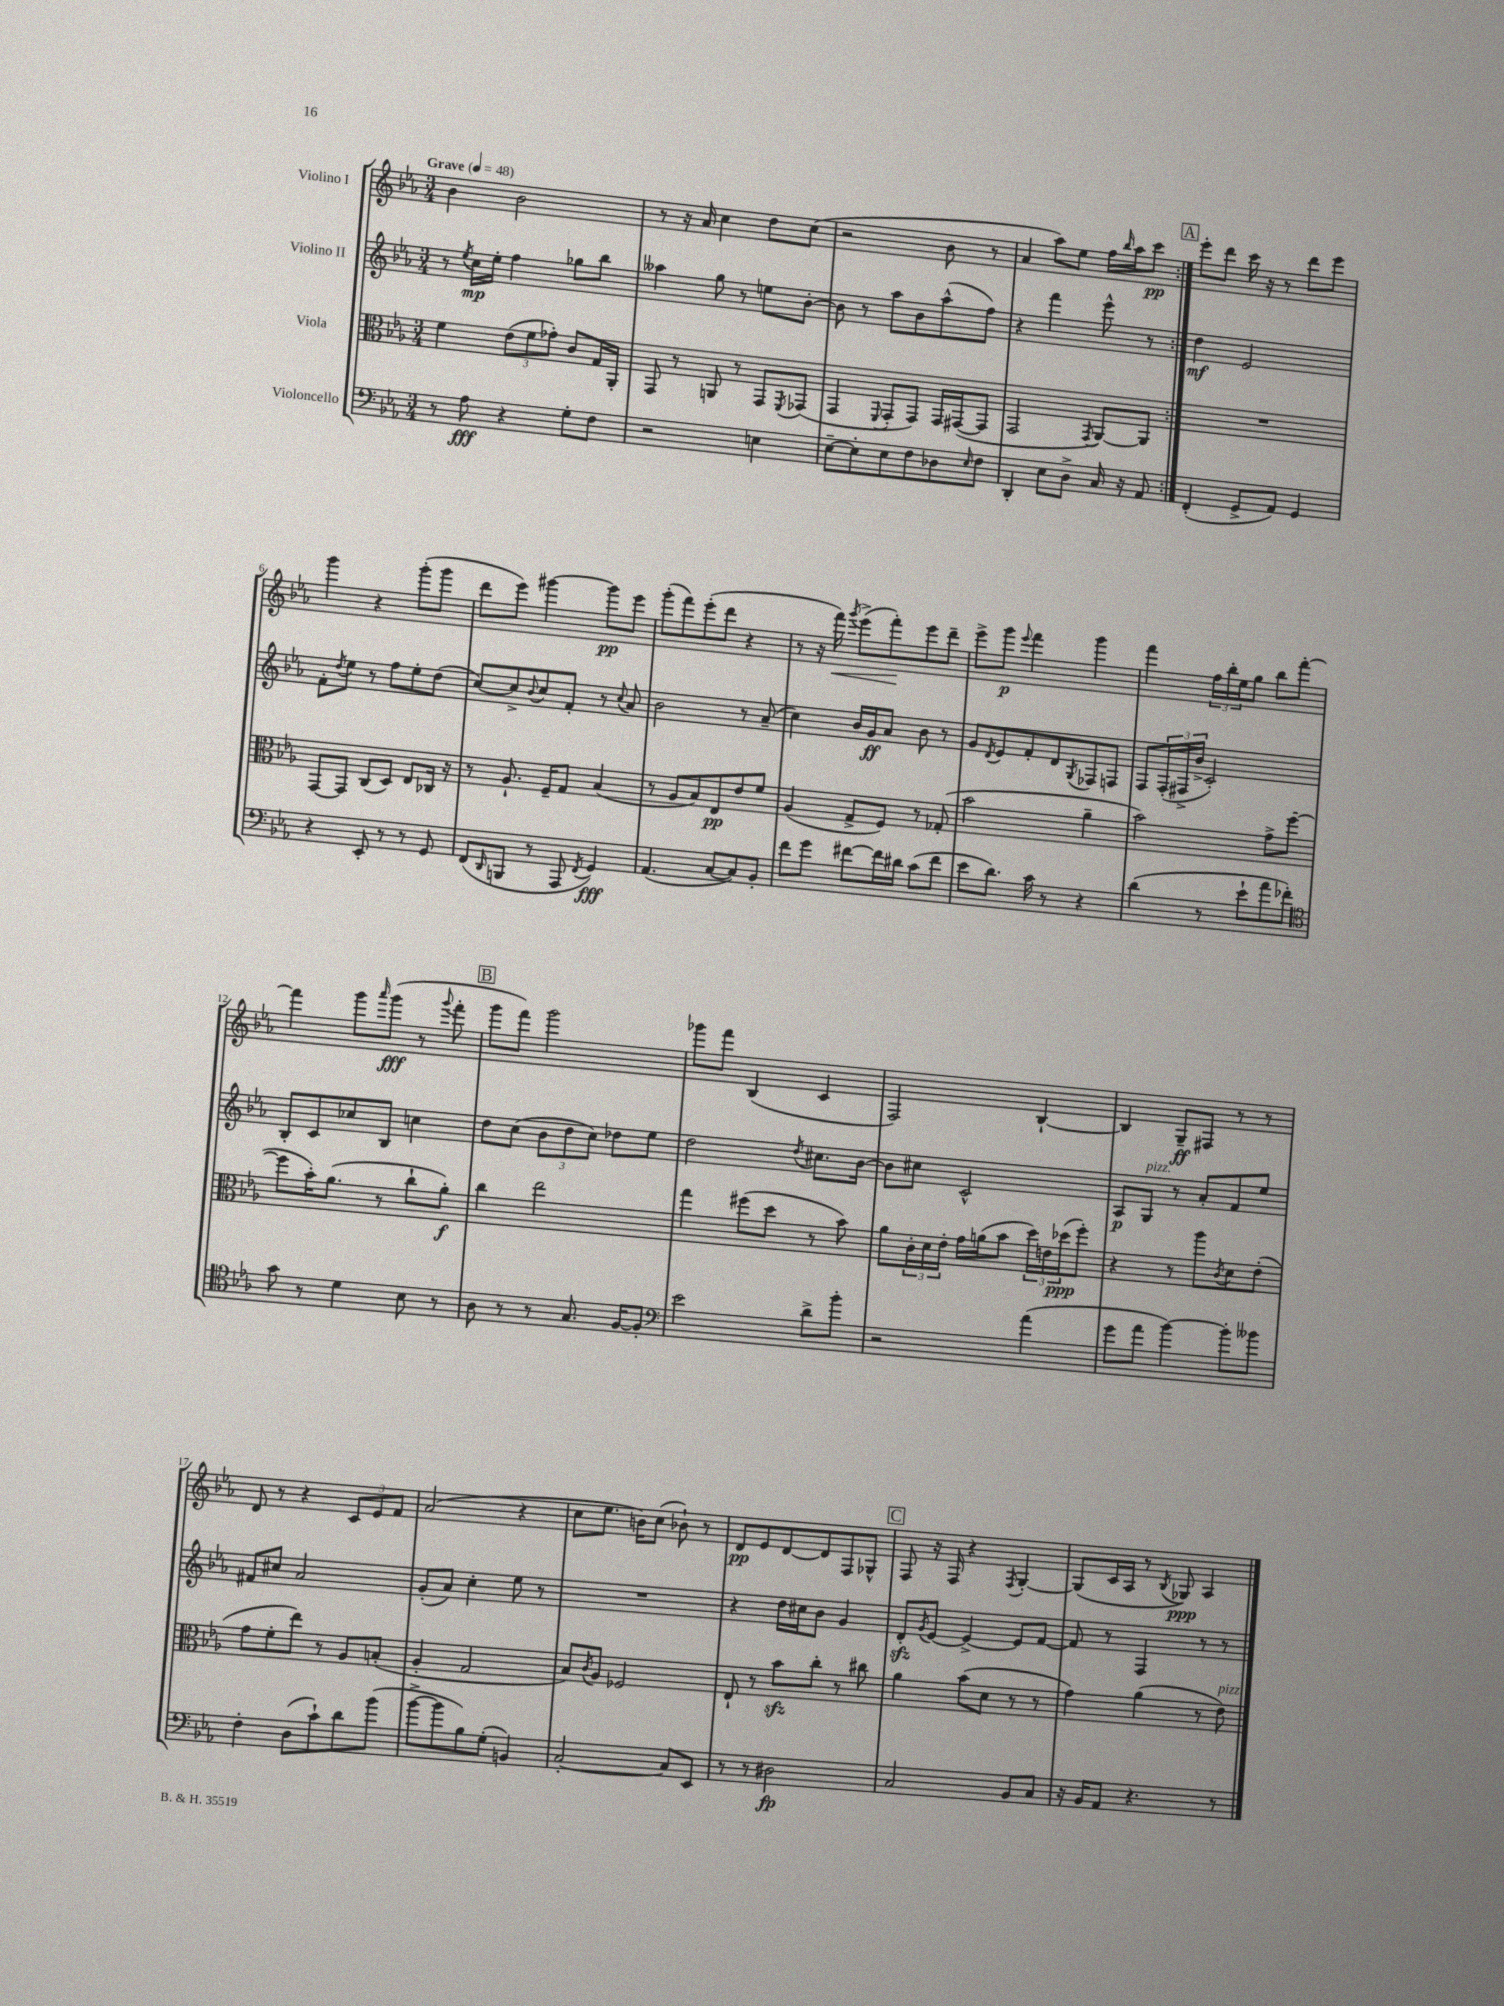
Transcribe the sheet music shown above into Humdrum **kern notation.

**kern	**dynam	**kern	**dynam	**kern	**dynam	**kern	**dynam
*part4	*part4	*part3	*part3	*part2	*part2	*part1	*part1
*staff4	*staff4	*staff3	*staff3	*staff2	*staff2	*staff1	*staff1
*I"Violoncello	*	*I"Viola	*	*I"Violino II	*	*I"Violino I	*
*clefF4	*	*clefC3	*	*clefG2	*	*clefG2	*
*k[b-e-a-]	*	*k[b-e-a-]	*	*k[b-e-a-]	*	*k[b-e-a-]	*
*M3/4	*	*M3/4	*	*M3/4	*	*M3/4	*
*MM48	*	*MM48	*	*MM48	*	*MM48	*
=1	=1	=1	=1	=1	=1	=1	=1
!	!	!	!	!	!	!LO:TX:a:B:t=Grave	!
8r	.	4f\	.	8r	.	4b-\	.
.	.	.	.	8qee-/	.	.	.
8A-\	fff	.	.	16cc\LL	mp	.	.
.	.	.	.	16ee-'\JJ	.	.	.
4r	.	(12e-\L	.	4ff\	.	2b-\	.
.	.	12f\	.	.	.	.	.
.	.	12g-X'\J)	.	.	.	.	.
8G'\L	.	8c/L	.	8gg-X\L	.	.	.
8F\J	.	16G/L	.	8bb-\J	.	.	.
.	.	16AA-'/JJ	.	.	.	.	.
=2	=2	=2	=2	=2	=2	=2	=2
2r	.	8GG/	.	4aa--X\	.	8r	.
.	.	8r	.	.	.	16r	.
.	.	.	.	.	.	16a-/	.
.	.	8AAn/	.	8gg\	.	4cc\	.
.	.	8r	.	8r	.	.	.
4En\	.	8GG/L	.	8een\L	.	8dd\L	.
.	.	8qFF/	.	.	.	.	.
.	.	(8GG-X/J	.	[8b-'\J	.	(8cc\J	.
=3	=3	=3	=3	=3	=3	=3	=3
[8E-~\L	.	4GG/	.	8b-\]	.	2r	.
8E-'\]	.	.	.	8r	.	.	.
.	.	8qqFF/	.	.	.	.	.
8E-\	.	8GG'/L	.	8aa-\L	.	.	.
8F\	.	8GG/J)	.	8b-\	.	.	.
8D-X\	.	16GG/LL	.	(8aa-^^\	.	8b-\	.
.	.	([16GG#X/J	.	.	.	.	.
16qqE-/	.	.	.	.	.	.	.
8F\J	.	8GG#/J]	.	8ff\J)	.	8r	.
=4	=4	=4	=4	=4	=4	=4	=4
4DD'/	.	2GG/	.	4r	.	4a-/	.
8E-\L	.	.	.	4fff\	.	8aa-\L)	.
8D^\J	.	.	.	.	.	8ee-\J	.
.	.	8qGG/	.	.	.	.	.
16C/	.	[8AA-/L)	.	8eee-^^\	.	16ff\LL	.
.	.	.	.	.	.	16qqbb-/	.
16r	.	.	.	.	.	16aa-\J	.
8AA-/	.	8AA-/J]	.	8r	.	8ccc\J	pp
!!LO:REH:place=s1:t=A
=5:|!	=5:|!	=5:|!	=5:|!	=5:|!	=5:|!	=5:|!	=5:|!
(4FF'/	.	2.r	.	4dd\	mf	8eee-'\L	.
.	.	.	.	.	.	8ddd\J	.
8GG^/L	.	.	.	2e-/	.	16ccc\	.
.	.	.	.	.	.	16r	.
8AA-/J)	.	.	.	.	.	8r	.
4GG/	.	.	.	.	.	8ddd\L	.
.	.	.	.	.	.	8eee-\J	.
!!LO:LB:g=z
=6	=6	=6	=6	=6	=6	=6	=6
4r	.	[8GG/L	.	8f'\L	.	4ggg\	.
.	.	.	.	8qdd/	.	.	.
.	.	8GG/J]	.	8ee-\J	.	.	.
8EE-'/	.	(8C/L	.	8r	.	4r	.
8r	.	8D/J)	.	8ff\L	.	.	.
8r	.	8E-/L	.	8ee-'\	.	(8ggg'\L	.
8GG/	.	16C-X/Jk	.	(8dd\J	.	8ggg\J	.
.	.	16r	.	.	.	.	.
=7	=7	=7	=7	=7	=7	=7	=7
(8FF/L	.	8r	.	[8cc/L)	.	8ddd\L	.
16qqDD/	.	.	.	.	.	.	.
8BBBn/J	.	8.A-`/	.	8cc^/]	.	8eee-\J)	.
.	.	.	.	8qqb-/	.	.	.
8r	.	.	.	8cc/	.	[4ggg#X\	.
.	.	16F~/KL	.	.	.	.	.
8AAA-/	.	8G/J	.	8f'/J	.	.	.
8qFF/	.	.	.	.	.	.	.
4GG/)	fff	(4B-/	.	8r	.	8ggg#\L]	pp
.	.	.	.	8qqcc/	.	.	.
.	.	.	.	8a-/	.	8eee-\J	.
=8	=8	=8	=8	=8	=8	=8	=8
(4.AA-/	.	8r	.	2b-\	.	(8ggg'\L	.
.	.	8A-/L	.	.	.	8fff\)	.
.	.	8B-/)	.	.	.	(8eee-'\	.
[8C/L	.	8E-/	pp	.	.	8ddd\J	.
8C/])	.	8e-/	.	8r	.	4r	.
8BB-'/J	.	8f/J	.	(8a-~/	.	.	.
=9	=9	=9	=9	=9	=9	=9	=9
8f\L	.	(4A-/	.	4cc\)	.	8r	.
8g\J	.	.	.	.	.	16r	.
!	!	!	!	!	!	!	!LO:HP:b
.	.	.	.	.	.	16fff\)	<
.	.	.	.	.	.	8qggg/	.
[8f#X\L	.	8G^/L	.	16b-/LL	.	(8eee-^\L	.
.	.	.	.	16g/J	ff	.	.
16f#\L]	.	8F/J)	.	8a-/J	.	8fff'\)	.
16d#X\JJ	.	.	.	.	.	.	.
(8c\L	.	8r	.	8b-\	.	8eee-\	[
8f#\J	.	(8G-X'/	.	8r	.	8ddd~\J	.
=10	=10	=10	=10	=10	=10	=10	=10
8e-\L	.	2b-\	.	8g/L	.	8eee-^\L	.
.	.	.	.	8qd/	.	.	.
8.d\J)	.	.	.	8e-/	.	8ggg\J	p
.	.	.	.	.	.	8qqeee-/	.
.	.	.	.	8f'/	.	4fff\	.
16c\	.	.	.	.	.	.	.
8r	.	.	.	8d/	.	.	.
.	.	.	.	8qG/	.	.	.
4r	.	4a-~\	.	8F-X/	.	4ggg\	.
.	.	.	.	8Fn/J	.	.	.
=11	=11	=11	=11	=11	=11	=11	=11
(4d\	.	2b-\)	.	8F/L	.	4fff\	.
.	.	.	.	(24F'/L	.	.	.
.	.	.	.	24F#X^/	.	.	.
.	.	.	.	24b-^/JJ	.	.	.
8r	.	.	.	2c'/)	.	24ff\LL	.
.	.	.	.	.	.	24bb-'\	.
.	.	.	.	.	.	24ee-\J	.
8e-`\L	.	.	.	.	.	8gg\J	.
8a-\	.	8g^\L	.	.	.	8bb-\L	.
8f-X'\J)	.	([8ff\J	.	.	.	[8fff'\J	.
!!LO:LB:g=z
=12	=12	=12	=12	=12	=12	=12	=12
*clefC4	*	*	*	*	*	*	*
8g\	.	8ff\L]	.	8B-'/L	.	4fff\]	.
8r	.	16b-'\K)	.	8c/	.	.	.
.	.	(8.a-\J	.	.	.	.	.
4d\	.	.	.	8cc-X/	.	8ggg\L	.
.	.	.	.	.	.	16qqaaa-/	.
.	.	8r	.	8B-/J	.	(8ggg\J	fff
8B-\	.	8cc`\L	.	4ccn\	.	8r	.
.	.	.	.	.	.	8qqggg/	.
8r	.	8a-'\J)	f	.	.	8fff'\	.
!!LO:REH:place=s1:t=B
=13	=13	=13	=13	=13	=13	=13	=13
8A-\	.	4cc\	.	8dd\L	.	8ggg\L	.
8r	.	.	.	(8cc\J	.	8fff\J)	.
8r	.	2ee-\	.	12b-\L	.	2ggg\	.
.	.	.	.	12dd\	.	.	.
8.G/	.	.	.	.	.	.	.
.	.	.	.	12cc\J)	.	.	.
.	.	.	.	8dd-X\L	.	.	.
[16F/KL	.	.	.	.	.	.	.
8F'/J]	.	.	.	8ee-\J	.	.	.
=14	=14	=14	=14	=14	=14	=14	=14
*clefF4	*	*	*	*	*	*	*
2e-\	.	4gg\	.	2dd\	.	8ggg-X\L	.
.	.	.	.	.	.	8fff\J	.
.	.	(8ff#X\L	.	.	.	(4B-/	.
.	.	8dd\J	.	.	.	.	.
.	.	.	.	8qdd/	.	.	.
8d^\L	.	8r	.	8.cc#X\L	.	4c/	.
8b-'\J	.	8b-\)	.	.	.	.	.
.	.	.	.	[16b-\Jk	.	.	.
=15	=15	=15	=15	=15	=15	=15	=15
2r	.	8a-\L	.	8b-\L]	.	2F/)	.
.	.	24c'\L	.	8cc#X\J	.	.	.
.	.	24d\	.	.	.	.	.
.	.	24e-'\JJ	.	.	.	.	.
.	.	16g\LL	.	2c^^/	.	.	.
.	.	(16an\J	.	.	.	.	.
.	.	8b-\J	.	.	.	.	.
(4a-\	.	24dd\LL)	.	.	.	[4B-`/	.
.	.	24en\	.	.	.	.	.
.	.	(24dd-X\J	ppp	.	.	.	.
.	.	8ff'\J)	.	.	.	.	.
=16	=16	=16	=16	=16	=16	=16	=16
8g\L	.	4r	.	8A-/L	p	4B-/]	.
!	!	!	!	!LO:TX:a:i:t=pizz.	!	!	!
8a-\J	.	.	.	8G/J	.	.	.
[4b-\)	.	8r	.	8r	.	8G~/L	ff
.	.	8aa-\L	.	8a-'/L	.	8F#X/J	.
.	.	8qc/	.	.	.	.	.
8b-'\L]	.	8d\	.	8f/	.	8r	.
8b--X\J	.	(8e-'\J	.	8ee-/J	.	8r	.
!!LO:LB:g=z
=17	=17	=17	=17	=17	=17	=17	=17
4F'\	.	8g\L	.	8f#X/L	.	8d/	.
.	.	8f'\	.	8cc#X/J	.	8r	.
(8D\L	.	8ee-\J)	.	2a-/	.	4r	.
8c`\)	.	8r	.	.	.	.	.
8d\	.	8A-/L	.	.	.	12c/L	.
.	.	.	.	.	.	12e-/	.
(8b-\J	.	(8Bn'/J	.	.	.	.	.
.	.	.	.	.	.	12f/J	.
=18	=18	=18	=18	=18	=18	=18	=18
[8b-^\L	.	4A-'/	.	(8g'/L	.	(2a-/	.
8b-\]	.	.	.	8a-/J)	.	.	.
8B-\)	.	2G/	.	4cc'\	.	.	.
(8G'\J	.	.	.	.	.	.	.
4BBn/)	.	.	.	8ee-\	.	4r	.
.	.	.	.	8r	.	.	.
=19	=19	=19	=19	=19	=19	=19	=19
[2C'/	.	8B-/L)	.	2.r	.	8cc\L	.
.	.	8qc/	.	.	.	.	.
.	.	8A-/J	.	.	.	8.ee-\J	.
.	.	2F-X/	.	.	.	.	.
.	.	.	.	.	.	16bn\KL)	.
.	.	.	.	.	.	(8cc\J	.
8C/L]	.	.	.	.	.	8b-X`\)	.
8EE-/J	.	.	.	.	.	8r	.
=20	=20	=20	=20	=20	=20	=20	=20
8r	.	8E-`/	.	4r	.	8d/L	pp
8r	.	8r	.	.	.	8e-/	.
2D#X\	fp	8b-zz\L	.	16dd\LL	.	[8d/	.
.	.	.	.	16cc#X\J	.	.	.
.	.	8cc'\J	.	8b-\J	.	8d/]	.
.	.	8r	.	4g/	.	8F/	.
.	.	8cc#X\	.	.	.	8G-X^^/J	.
!!LO:REH:place=s1:t=C
=21	=21	=21	=21	=21	=21	=21	=21
2C/	.	4a-\	.	8dzz'/L	.	8F/	.
.	.	.	.	8qg/	.	.	.
.	.	.	.	[8e-/J	.	16r	.
.	.	.	.	.	.	16F/	.
.	.	(8b-\L	.	4e-^/_	.	4r	.
.	.	8d\J	.	.	.	.	.
.	.	.	.	.	.	8qF/	.
8BB-/L	.	8r	.	8e-/L]	.	[4G'/	.
8C/J	.	8r	.	[8f/J	.	.	.
=22	=22	=22	=22	=22	=22	=22	=22
16r	.	4g\)	.	8f/]	.	(8G/L]	.
16BB-/KL	.	.	.	.	.	.	.
8AA-/J	.	.	.	8r	.	16c/L	.
.	.	.	.	.	.	16A-/JJ	.
4.r	.	(4a-\	.	4F/	.	8r	.
.	.	.	.	.	.	8qB-/	.
.	.	.	.	.	.	8G-X/)	ppp
.	.	8r	.	8r	.	4A-/	.
!	!	!LO:TX:a:i:t=pizz.	!	!	!	!	!
8r	.	8e-\)	.	8r	.	.	.
==	==	==	==	==	==	==	==
*-	*-	*-	*-	*-	*-	*-	*-
